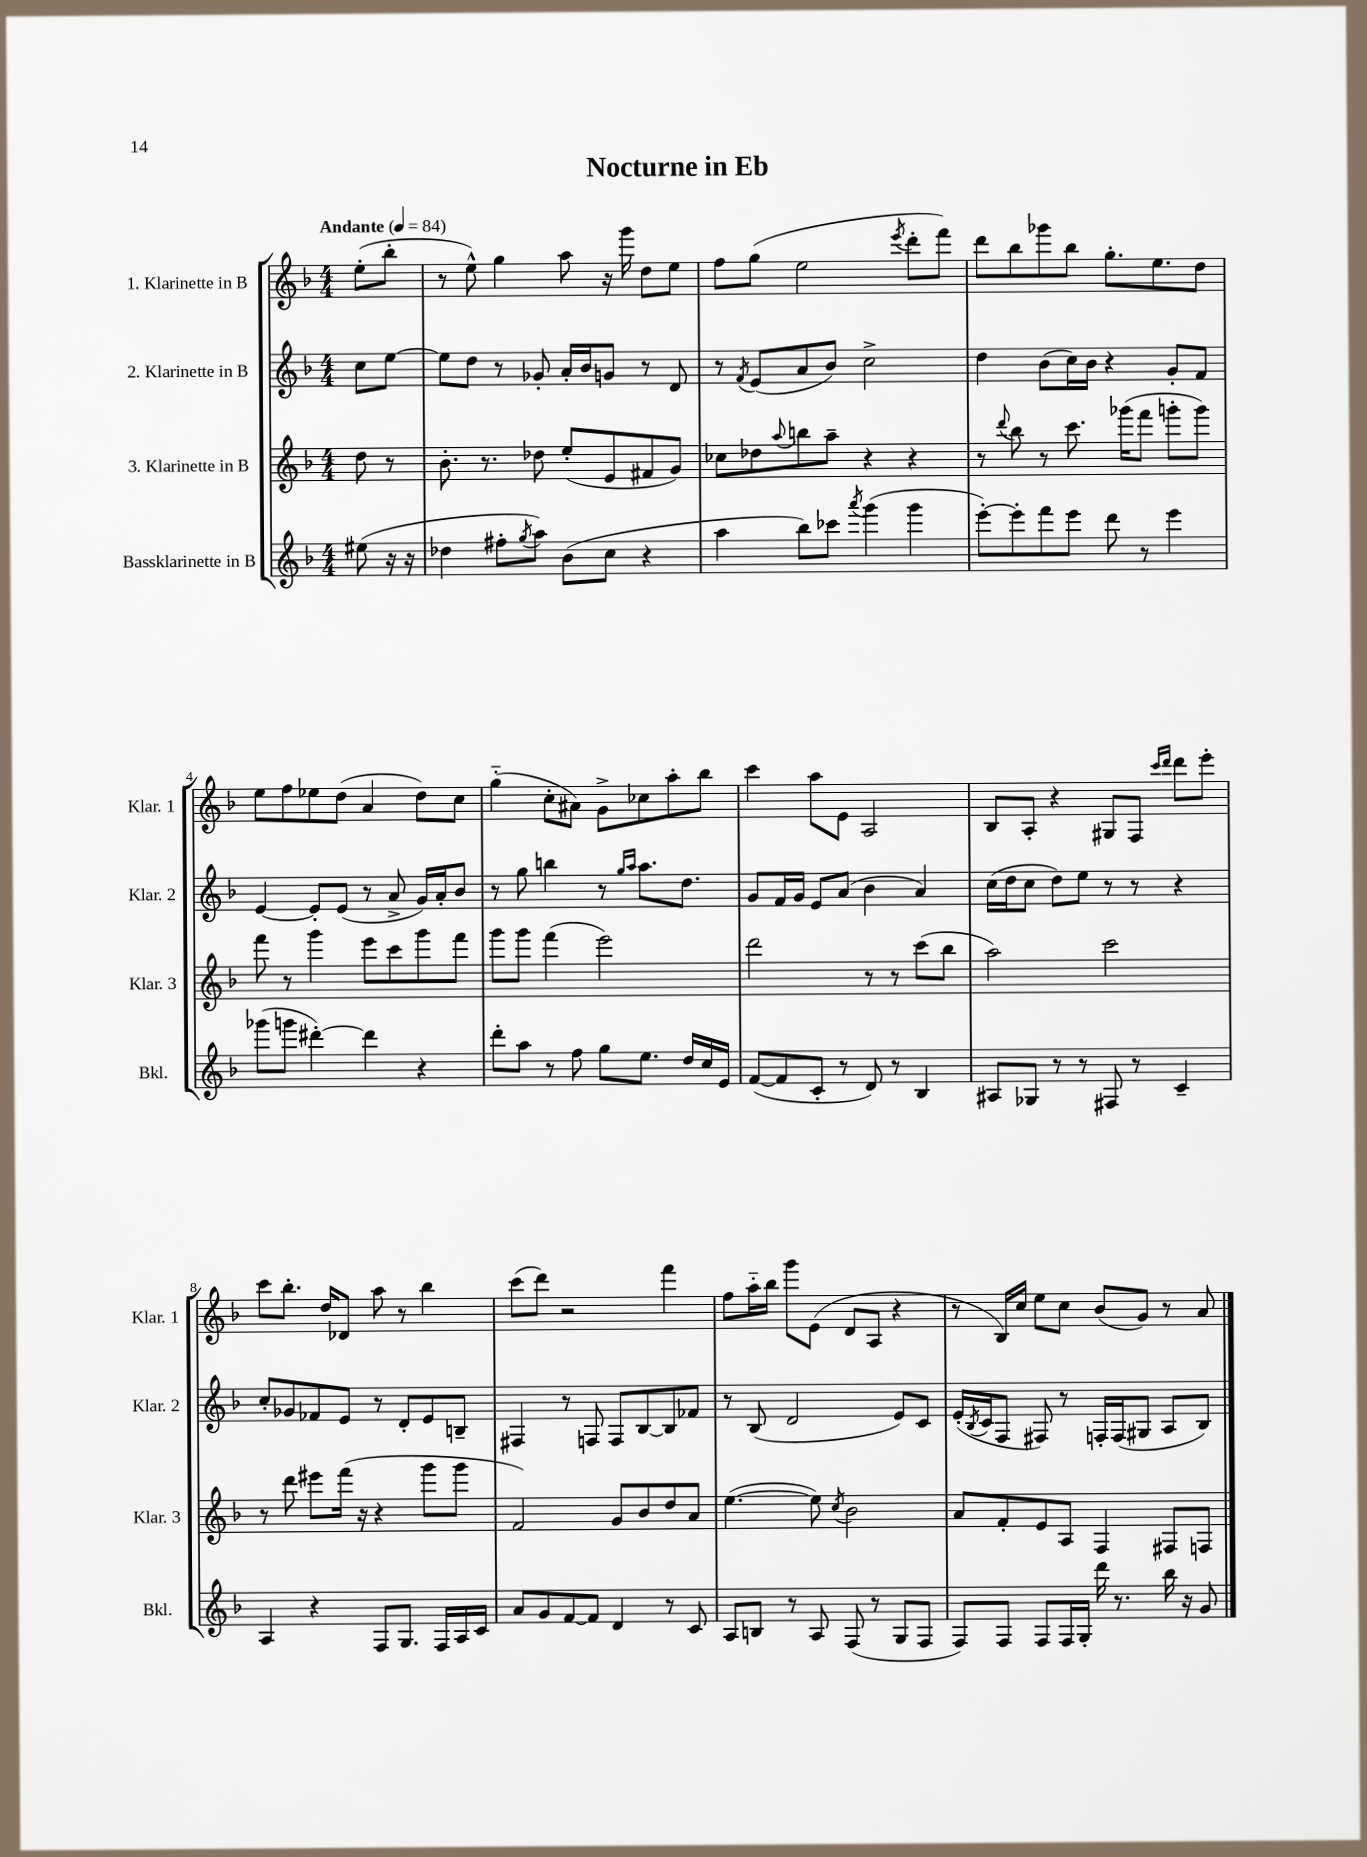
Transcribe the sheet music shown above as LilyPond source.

\header { title = "Nocturne in Eb" }
<<
\new StaffGroup <<
\new Staff = "s0" \with { instrumentName = "1. Klarinette in B" shortInstrumentName = "Klar. 1" } {
    \clef treble \key f \major \numericTimeSignature \time 4/4 \partial 4 \tempo "Andante" 4 = 84
    e''8-.( bes''8-. |
    r8 e''8-^) g''4 a''8 r16 g'''16 d''8 e''8 |
    f''8 g''8( e''2 \acciaccatura { e'''8 } d'''8-. f'''8) |
    d'''8 bes''8 ges'''8 bes''8 g''8.-. e''8. d''8 |
    e''8 f''8 ees''8 d''8( a'4 d''8) c''8 |
    g''4-_( c''8-. ais'8) g'8-> ces''8 a''8-. bes''8 |
    c'''4 a''8 e'8 a2 |
    bes8 a8-. r4 gis8 f8 \grace { c'''16 d'''16 } d'''8 e'''8-. |
    c'''8 bes''8.-. d''16 des'8 a''8 r8 bes''4 |
    c'''8( d'''8) r2 f'''4 |
    f''8 a''16-_ bes''16 g'''8 e'8( d'8 a8 r4 |
    r8 bes16) c''16 e''8 c''8 bes'8( g'8) r8 a'8 \bar "|." |
}
\new Staff = "s1" \with { instrumentName = "2. Klarinette in B" shortInstrumentName = "Klar. 2" } {
    \clef treble \key f \major \numericTimeSignature \time 4/4 \partial 4
    c''8 e''8~ |
    e''8 d''8 r8 ges'8-. a'16-. bes'16 g'8 r8 d'8 |
    r8 \acciaccatura { f'8 } e'8( a'8 bes'8) c''2-> |
    d''4 bes'8( c''16) bes'16 r4 g'8-. f'8 |
    e'4~ e'8-. e'8( r8 a'8-> g'16) a'16-. bes'8 |
    r8 g''8 b''4 r8 \grace { g''16 a''16 } a''8. d''8. |
    g'8 f'16 g'16 e'8 a'8( bes'4 a'4) |
    c''16( d''16 c''8 d''8) e''8 r8 r8 r4 |
    c''8-. ges'8 fes'8 e'8 r8 d'8-. e'8 b8-- |
    fis4 r8 f8 f8 bes8~ bes8 fes'8 |
    r8 bes8( d'2 e'8) c'8 |
    e'16-.( \acciaccatura { bes8 } c'16 f8 fis8) r8 f16-. f16( gis8 a8 bes8) \bar "|." |
}
\new Staff = "s2" \with { instrumentName = "3. Klarinette in B" shortInstrumentName = "Klar. 3" } {
    \clef treble \key f \major \numericTimeSignature \time 4/4 \partial 4
    d''8 r8 |
    bes'8.-. r8. des''8 e''8-.( e'8 fis'8 g'8) |
    ces''8 des''8 \appoggiatura { a''8 } b''8 a''8-- r4 r4 |
    r8 \appoggiatura { d'''8 } bes''8 r8 c'''8. ges'''16( f'''8 g'''8-. g'''8) |
    f'''8 r8 g'''4 e'''8 c'''8 g'''8 f'''8 |
    g'''8 g'''8 f'''4( e'''2) |
    d'''2 r8 r8 c'''8( bes''8 |
    a''2) c'''2 |
    r8 d'''8 eis'''8 f'''16( r16 r4 g'''8 g'''8 |
    f'2) g'8 bes'8 d''8 a'8 |
    e''4.~( e''8) \acciaccatura { c''8 } bes'2 |
    a'8 f'8-. e'8 a8 f4 fis8 f8 \bar "|." |
}
\new Staff = "s3" \with { instrumentName = "Bassklarinette in B" shortInstrumentName = "Bkl." } {
    \clef treble \key f \major \numericTimeSignature \time 4/4 \partial 4
    eis''8( r16 r16 |
    des''4 fis''8-. \acciaccatura { g''8 } a''8) bes'8( c''8 r4 |
    a''4 bes''8) ces'''8 \acciaccatura { a'''8 } g'''4( g'''4 |
    e'''8~-.) e'''8-. f'''8 e'''8 d'''8 r8 e'''4 |
    ges'''8( g'''8 dis'''4~-.) dis'''4 r4 |
    d'''8-. a''8 r8 f''8 g''8 e''8. d''16 c''16 e'16 |
    f'8~( f'8 c'8-. r8 d'8) r8 bes4 |
    ais8 ges8 r8 r8 fis8 r8 c'4-- |
    a4 r4 f8 g8. f16 a16 c'16 |
    a'8 g'8 f'8~ f'8 d'4 r8 c'8 |
    a8 b8 r8 a8 f8( r8 g8 f8 |
    f8) f8 f8 f16 g16-. d'''16 r8. bes''16 r16 g'8 \bar "|." |
}
>>
>>
